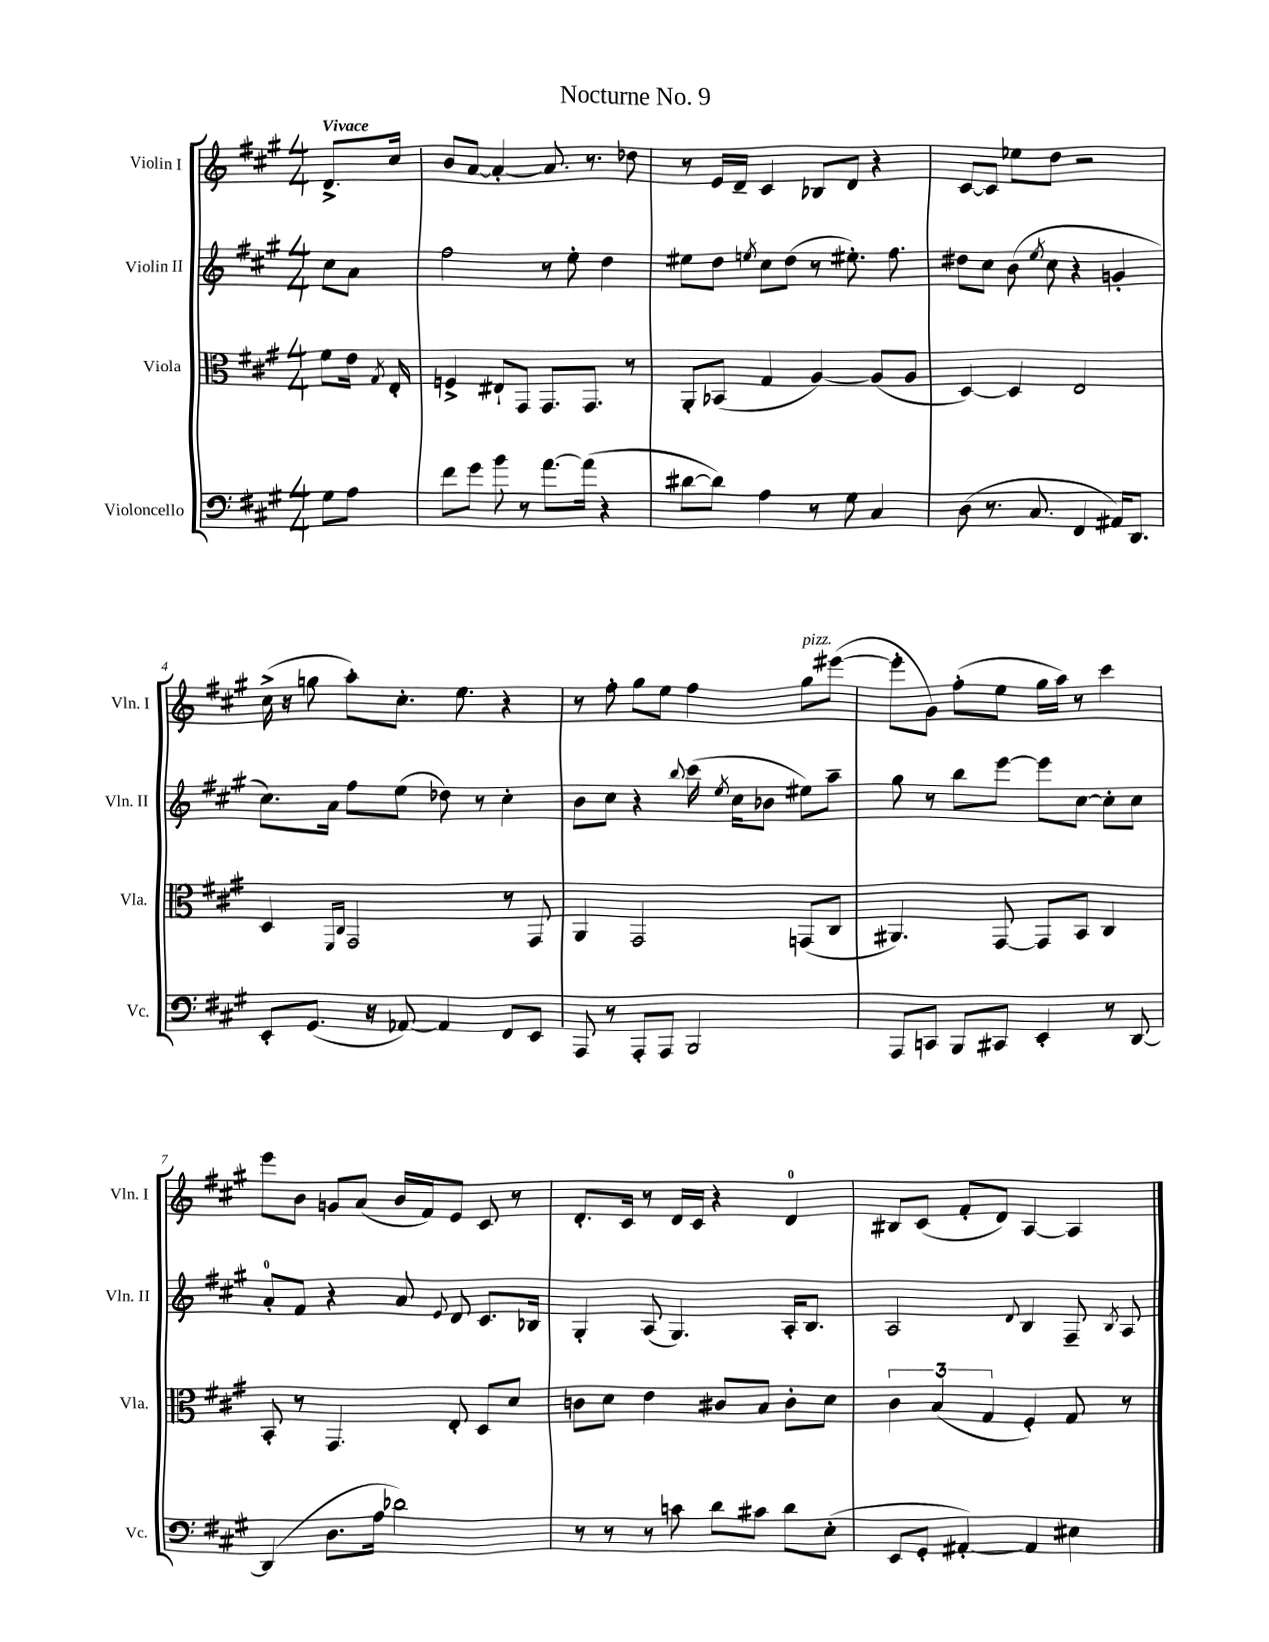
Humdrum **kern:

**kern	**kern	**kern	**kern
*part4	*part3	*part2	*part1
*staff4	*staff3	*staff2	*staff1
*I"Violoncello	*I"Viola	*I"Violin II	*I"Violin I
*I'Vc.	*I'Vla.	*I'Vln. II	*I'Vln. I
*clefF4	*clefC3	*clefG2	*clefG2
*k[f#c#g#]	*k[f#c#g#]	*k[f#c#g#]	*k[f#c#g#]
*M4/4	*M4/4	*M4/4	*M4/4
=	=	=	=
!	!	!	!LO:TX:a:B:t=Vivace
8G#\L	8f#\L	8cc#\L	8.d^/L
8A\J	16e\Jk	8a\J	.
.	8qG#/	.	.
.	16E'/	.	16cc#/Jk
=1	=1	=1	=1
8f#\L	4Fn^/	2ff#\	8b/L
8g#\J	.	.	[8a/J
8b\	8E#X`/L	.	4a'/_
8r	8GG#/J	.	.
[8.a\L	8.GG#/L	8r	8.a/]
.	.	8ee'\	.
(16a\Jk]	8.GG#/J	.	8.r
4r	.	4dd\	.
.	8r	.	8dd-X\
=2	=2	=2	=2
[8d#X\L	8AA'/L	8ee#X\L	8r
8d#\J])	(8BB-X/J	8dd\J	16e/LL
.	.	.	16d~/JJ
.	.	8qeen/	.
4A\	4G#/	8cc#\L	4c#/
.	.	(8dd\J	.
8r	[4A/)	8r	8B-X/L
8G#\	.	8.ee#X'\)	8d/J
4C#/	(8A/L]	.	4r
.	.	8.ff#\	.
.	8A/J	.	.
=3	=3	=3	=3
(8D\	[4D/)	8dd#X\L	[8c#/L
8.r	.	8cc#\J	8c#/J]
.	4D/]	(8b\	8ee-X\L
8.C#/	.	.	.
.	.	8qee/	.
.	.	8cc#\	8dd\J
4FF#/	2E/	4r	2r
16AA#X/KL)	.	4gn'/	.
8.DD/J	.	.	.
!!LO:LB:g=z
=4	=4	=4	=4
8EE'/L	4D/	8.cc#\L)	(16cc#^\
.	.	.	16r
(8.GG#/J	.	.	8ggn\
.	.	16a\Jk	.
.	16qqFF#/LL	.	.
.	16qqC#/JJ	.	.
.	2GG#/	8ff#\L	8aa'\L)
16r	.	.	.
[8AA-X/)	.	(8ee\J	8.cc#'\J
4AA-/]	.	8dd-X\)	.
.	.	.	8.ee\
.	.	8r	.
8FF#/L	8r	4cc#'\	4r
8EE/J	8GG#/	.	.
=5	=5	=5	=5
8AAA/	4AA/	8b\L	8r
8r	.	8cc#\J	8ff#'\
8AAA'/L	2GG#/	4r	8gg#\L
8AAA/J	.	.	8ee\J
.	.	8qqbb/	.
2BBB/	.	(16ccc#\	4ff#\
.	.	8qee/	.
.	.	16cc#\KL	.
.	.	8b-X\J	.
!	!	!	!LO:TX:a:i:t=pizz.
.	(8GGn/L	8ee#X\L)	8gg#\L
.	8C#/J	8aa~\J	([8eee#X\J
=6	=6	=6	=6
8AAA/L	4.AA#X/)	8gg#\	8eee#'\L]
8CCn/J	.	8r	8g#\J)
8BBB/L	.	8bb\L	(8ff#'\L
8CC#X/J	[8GG#/	[8eee\J	8ee\J
4EE'/	8GG#/L]	8eee\L]	16gg#\LL
.	.	.	16aa\JJ)
.	8BB/J	[8cc#\J	8r
8r	4C#/	8cc#'\L]	4ccc#\
[8DD/	.	8cc#\J	.
!!LO:LB:g=z
=7	=7	=7	=7
(4DD/]	8BB'/	8a'/L	8eee\L
.	8r	8f#/J	8b\J
8.D\L	4.GG#/	4r	8gn/L
.	.	.	(8a/J
16A\Jk	.	.	.
2d-X\)	.	8a/	16b/LL
.	.	.	16f#/J)
.	.	8qqe/	.
.	8E'/	8d/	8e/J
.	8D/L	8.c#/L	8c#/
.	8d/J	.	8r
.	.	16B-X/Jk	.
=8	=8	=8	=8
8r	8cn\L	4G#'/	8.d'/L
8r	8d\J	.	.
.	.	.	16c#/Jk
8r	4e\	(8A/	8r
8cn\	.	4.G#/)	16d/LL
.	.	.	16c#/JJ
8d\L	8c#X/L	.	4r
8c#X\J	8B/J	.	.
8d\L	8c#'\L	16A'/KL	4d/
.	.	8.B/J	.
(8E'\J	8d\J	.	.
=9	=9	=9	=9
8EE/L	6c#\	2A/	8B#X/L
8GG#'/J	.	.	(8c#/J
.	(6B/	.	.
[4AA#X'/)	.	.	8f#'/L
.	6G#/	.	.
.	.	.	8d/J)
.	.	8qqd/	.
4AA#/]	4F#'/)	4B/	[4A/
4E#X\	8G#/	8F#~/	4A/]
.	.	8qB/	.
.	8r	8A/	.
==	==	==	==
*-	*-	*-	*-
